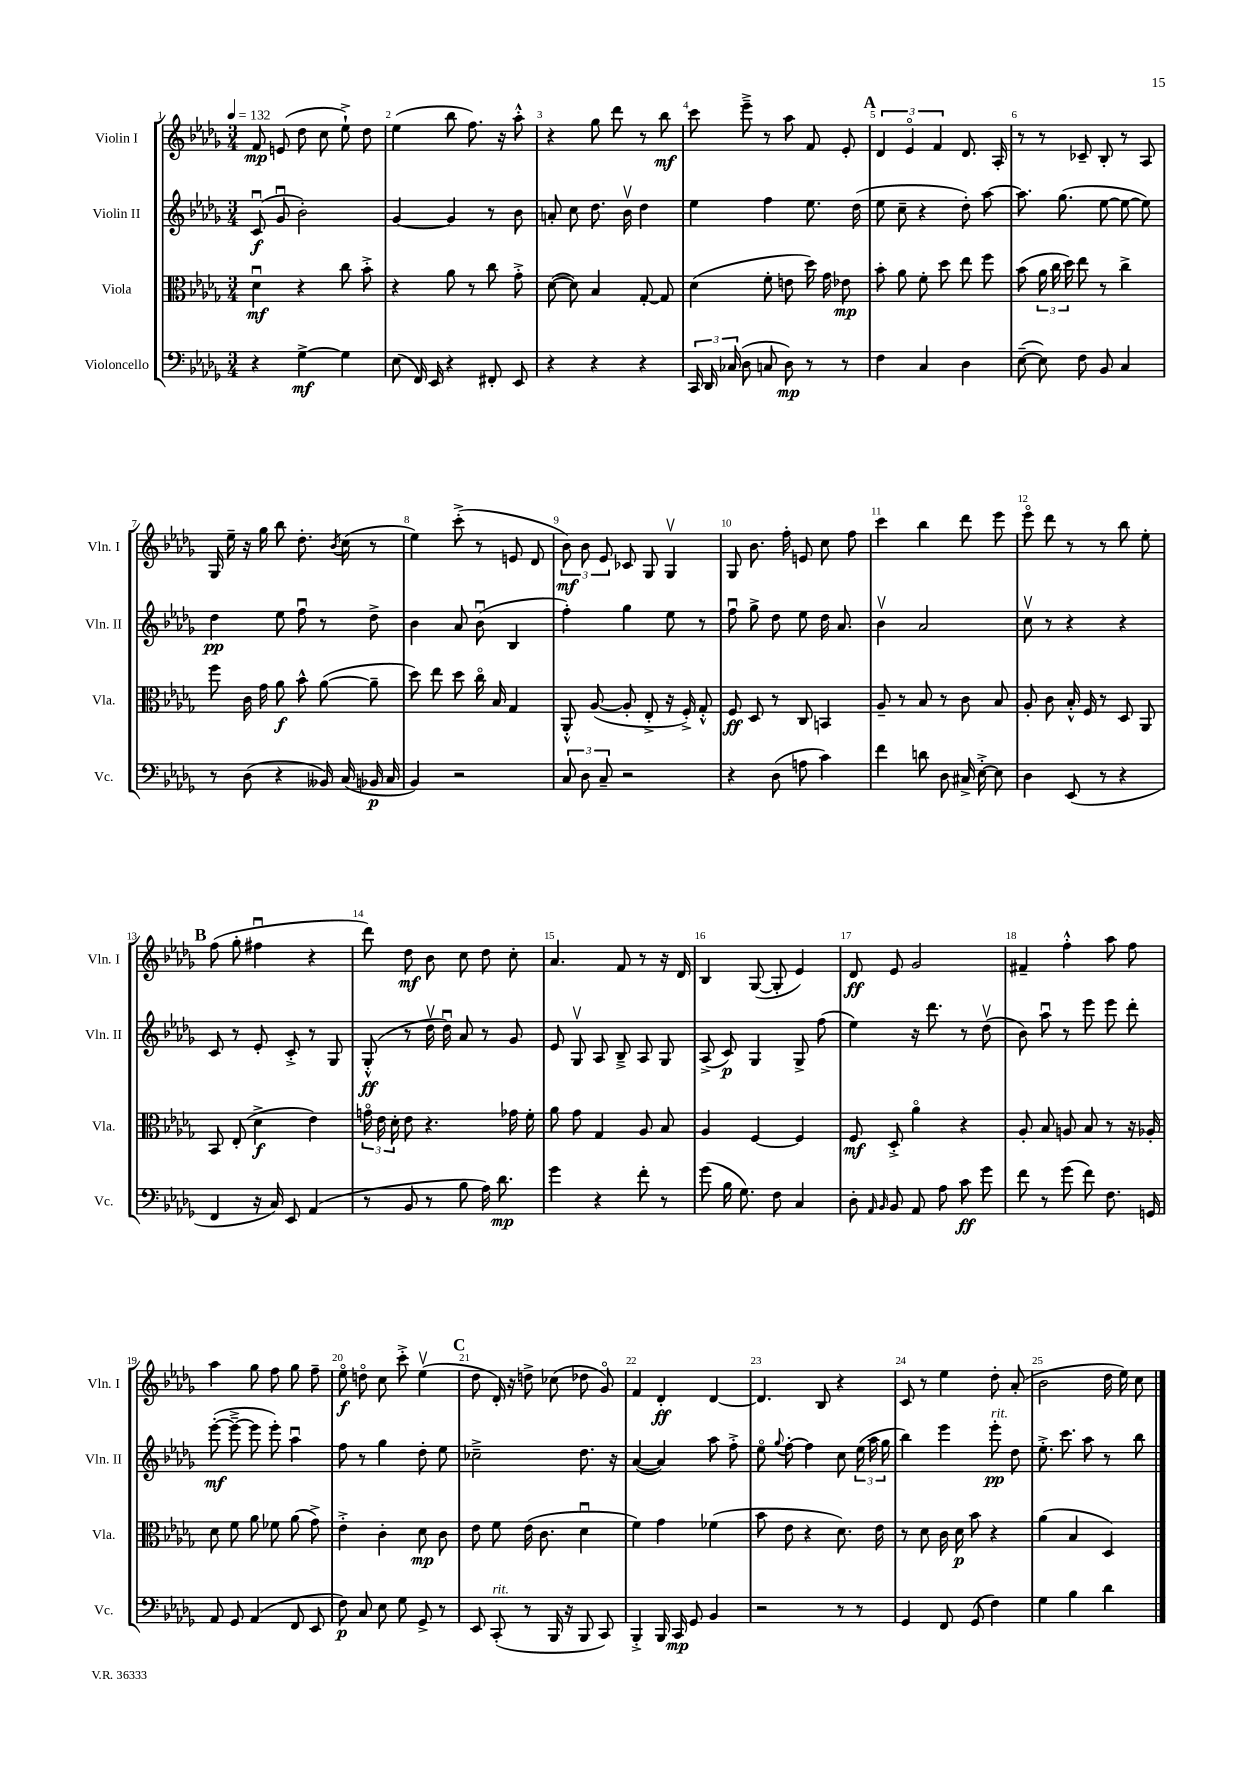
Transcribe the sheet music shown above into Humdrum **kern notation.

**kern	**kern	**kern	**kern
*staff4	*staff3	*staff2	*staff1
*clefF4	*clefC3	*clefG2	*clefG2
*k[b-e-a-d-g-]	*k[b-e-a-d-g-]	*k[b-e-a-d-g-]	*k[b-e-a-d-g-]
*M3/4	*M3/4	*M3/4	*M3/4
*MM132	*MM132	*MM132	*MM132
4r	4d-u	(8cu	8f
.	.	8g-u	(8e
[4G-^	4r	2b-')	8dd-
.	.	.	8cc
4G-]	8cc	.	8ee-`^)
.	8b-'^	.	8dd-
=	=	=	=
(8E-	4r	[4g-	(4ee-
16FF)	.	.	.
16EE-	.	.	.
4r	8a-	4g-]	8bb-
.	8r	.	8.ff)
8FF#'	8cc	8r	.
.	.	.	16r
8EE-	8g-'^	8b-	8aa-'^^
=	=	=	=
4r	([8d-	8a'	4r
.	8d-])	8cc	.
4r	4B-	8.dd-	8gg-
.	.	.	8ddd-
.	.	16b-v	.
4r	[8G-'	4dd-	8r
.	8G-]	.	8bb-
=	=	=	=
24CC	(4d-	4ee-	8ccc
24DD-	.	.	.
(24C-	.	.	.
8D-	.	.	8eee-~^
8C	8f'	4ff	8r
8D-)	8e	.	8aa-
8r	16dd-)	8.ee-	8f
.	16g-	.	.
8r	8e-	.	8e-'
.	.	(16dd-	.
=	=	=	=
4F	8b-'	8ee-	6d-
.	8a-	8cc~	.
.	.	.	6e-o
4C	8f'	4r	.
.	.	.	6f
.	8dd-	.	.
4D-	8ee-	8dd-')	8.d-
.	8ff	[8aa-	.
.	.	.	16A-'
=	=	=	=
([8E-~	(8b-	8.aa-]	8r
8E-])	24a-	.	8r
.	24cc	.	.
.	.	(8.gg-	.
.	24dd-)	.	.
8F	8ee-	.	8c-~
8BB-	8r	[8ee-	8B-'
4C	4cc^	8ee-_	8r
.	.	8ee-])	8A-
=	=	=	=
8r	8ff	4dd-	16G-
.	.	.	16ee-~
(8D-	16c	.	16r
.	16g-	.	16gg-
4r	8a-	8ee-	8bb-
.	8b-^^	8ffu	8.dd-'
16BB--)	([8a-	8r	.
.	.	.	8qb-
(16C	.	.	(16cc
16BB-	8a-~]	8dd-^	8r
16C	.	.	.
=	=	=	=
4BB-)	8dd-)	4b-	4ee-)
.	8ee-	.	.
2r	8dd-	8a-	(8ccc'^
.	16cco	(8b-u	8r
.	16B-	.	.
.	4G-	4B-	8e
.	.	.	8d-
=	=	=	=
12C	8AA-'^^	4ff')	12b-)
12D-	.	.	12b-
.	([8A-	.	.
12C~	.	.	12e-
2r	8A-']	4gg-	8c-
.	8E-'^	.	8G-
.	16r	8ee-	4G-v
.	16F'^)	.	.
.	8G-'^^	8r	.
=	=	=	=
4r	8F	8ffu	8G-
.	8D-	8gg-^	8.b-
(8D-	8r	8dd-	.
.	.	.	16ff'
8A	8C	8ee-	8e
4c)	4BB	16dd-	8cc
.	.	8.a-	.
.	.	.	8ff
=	=	=	=
4f	8A-~	4b-v	4ccc
.	8r	.	.
8d	8B-	2a-	4bb-
8D-	8r	.	.
16C#^	8c	.	8ddd-
[16E-'^	.	.	.
8E-]	8B-	.	8eee-
=	=	=	=
4D-	8A-'	8ccv	8eee-o
.	8c	8r	8ddd-
(8EE-	16B-'^^	4r	8r
.	16F	.	.
8r	8r	.	8r
4r	8D-	4r	8bb-
.	8AA-	.	8ee-'
=	=	=	=
4FF	8BB-	8c	(8ff
.	(8E-'	8r	8gg-'
16r	4d-^	8e-'	4ff#u
16C)	.	.	.
8EE-	.	8c'^	.
(4AA-	4e-)	8r	4r
.	.	8G-	.
=	=	=	=
8r	24go	(8G-'^^	8ddd-)
.	24e-	.	.
.	24d-'	.	.
8BB-	8e-	8r	8dd-
8r	4.r	16dd-v	8b-
.	.	16dd-u)	.
8B-	.	8a-	8cc
16A-)	.	8r	8dd-
8.d-	.	.	.
.	16g-	8g-	8cc'
.	16f'	.	.
=	=	=	=
4g-	8a-	8e-	4.a-
.	8g-	8G-v	.
4r	4G-	8A-	.
.	.	8B-~^	8f
8f'	8A-	8A-	8r
8r	8B-	8G-	16r
.	.	.	16d-
=	=	=	=
(8g-	4A-	(8A-^	4B-
16B-	.	8c)	.
8.G-)	.	.	.
.	[4F	4G-	([8G-
8F	.	.	8G-']
4C	4F]	8G-^	4e-)
.	.	(8ff	.
=	=	=	=
8D-'	8F	4ee-)	8d-
16qqAA-	.	.	.
16qqBB-	.	.	.
8BB-	8D-'^	.	8e-
8AA-	4a-o	16r	2g-
.	.	8.ddd-	.
8A-	.	.	.
8c	4r	8r	.
8g-	.	(8dd-v	.
=	=	=	=
8f	8A-'	8b-)	4f#~
8r	8B-	8aa-u	.
(8g-	8A	8r	4ff'^^
8f)	8B-	8eee-	.
8.F	8r	8eee-	8aa-
.	16r	8ddd-'	8ff
16GG	16A-'	.	.
=	=	=	=
8AA-	8d-	([8eee-'	4aa-
8GG-	8f	8eee-~^_	.
(4AA-	8a-	8eee-]	8gg-
.	8f-	8eee-')	8ff
8FF	(8a-	4aa-u	8gg-
8EE-	8g-^)	.	8ff~
=	=	=	=
8F)	4e-'^	8ff	8ee-o
8C	.	8r	8ddo
8E-	4c'	4gg-	8cc
8G-	.	.	8ccc'^
8GG-^	8d-	8dd-'	(4ee-v
8r	8c	8ee-	.
=	=	=	=
8EE-	8e-	2cc-~^	8dd-
(8CC'	8f	.	16d-')
.	.	.	16r
8r	(16e-	.	8dd^
.	8.c	.	.
16BBB-	.	.	(8cc-
16r	.	.	.
8BBB-	4d-u	8.dd-	8dd-
8CC)	.	.	8g-o)
.	.	16r	.
=	=	=	=
4BBB-'^	4f)	([4a-	4f
16BBB-	4g-	4a-])	4d-'
16CC	.	.	.
8GG-	.	.	.
4BB-	(4f-	8aa-	[4d-
.	.	8ff'^	.
=	=	=	=
2r	8b-	8ee-o	4.d-]
.	.	8qqgg-	.
.	8e-	[8ff'	.
.	4r	4ff]	.
.	.	.	8B-
8r	8.d-)	8cc	4r
8r	.	(24ee-	.
.	.	24aa-	.
.	16e-	.	.
.	.	24gg-	.
=	=	=	=
4GG-	8r	4bb-)	8c
.	8d-	.	8r
8FF	16c	4eee-	4ee-
.	16d-	.	.
(8GG-	8b-	.	.
4F)	4r	8eee-'	8dd-'
.	.	8dd-	(8a-'
=	=	=	=
4G-	(4a-	8.ee-'^	2b-
.	.	8.ccc	.
4B-	4B-	.	.
.	.	8aa-	.
4d-	4D-)	8r	16dd-
.	.	.	16ee-)
.	.	8bb-	8cc
==	==	==	==
*-	*-	*-	*-
